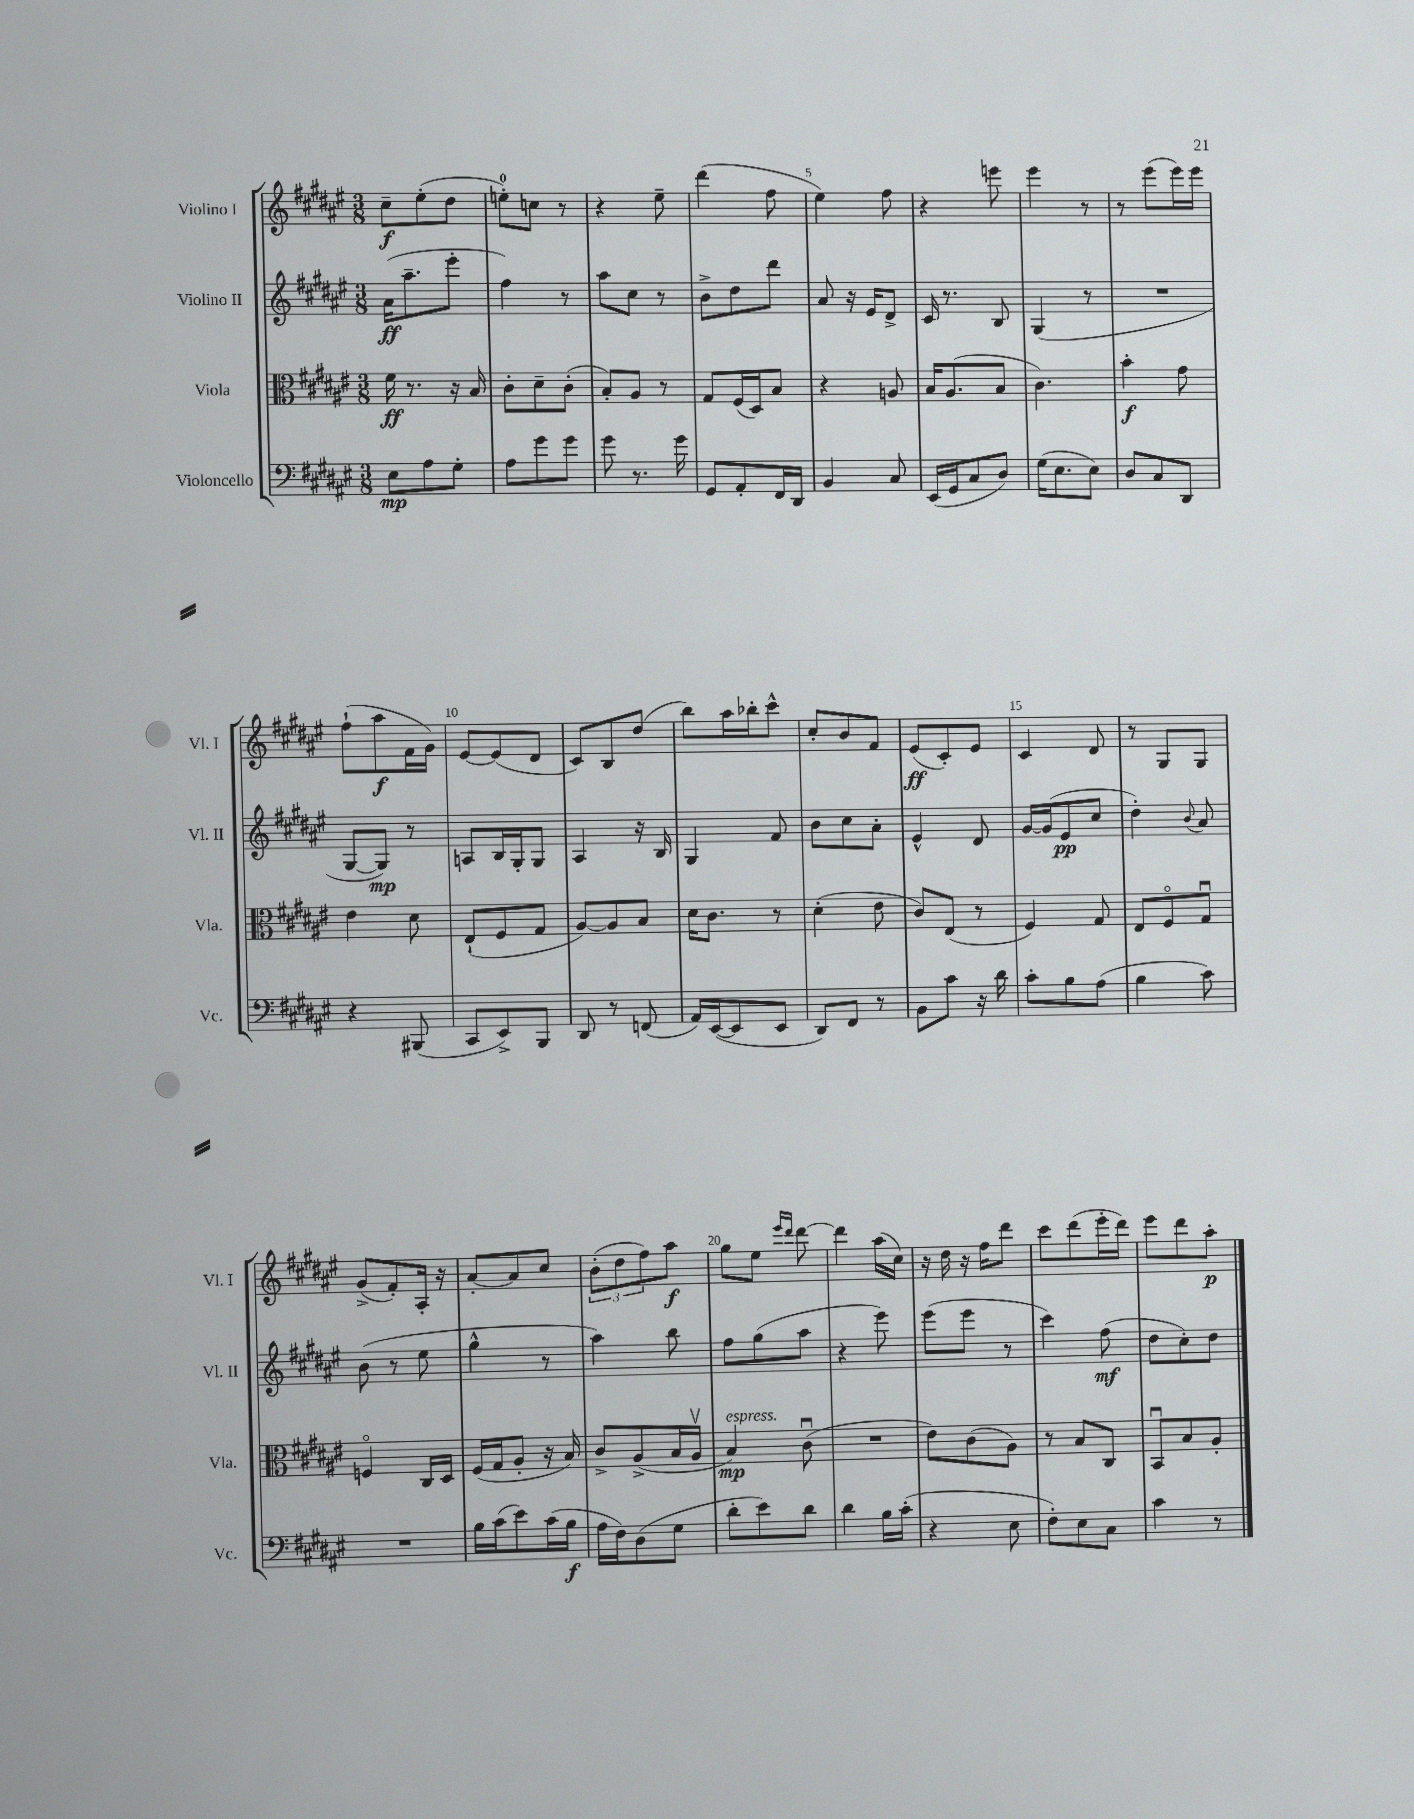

**kern	**dynam	**kern	**dynam	**kern	**dynam	**kern	**dynam
*part4	*part4	*part3	*part3	*part2	*part2	*part1	*part1
*staff4	*staff4	*staff3	*staff3	*staff2	*staff2	*staff1	*staff1
*I"Violoncello	*	*I"Viola	*	*I"Violino II	*	*I"Violino I	*
*I'Vc.	*	*I'Vla.	*	*I'Vl. II	*	*I'Vl. I	*
*clefF4	*	*clefC3	*	*clefG2	*	*clefG2	*
*k[f#c#g#d#a#e#]	*	*k[f#c#g#d#a#e#]	*	*k[f#c#g#d#a#e#]	*	*k[f#c#g#d#a#e#]	*
*M3/8	*	*M3/8	*	*M3/8	*	*M3/8	*
=1	=1	=1	=1	=1	=1	=1	=1
8E#\L	mp	16f#\	ff	(16a#\KL	ff	8cc#~\L	f
.	.	8.r	.	8.aa#~\	.	.	.
8A#\	.	.	.	.	.	(8ee#'\	.
8G#'\J	.	16r	.	8eee#'\J	.	8dd#\J	.
.	.	16B/	.	.	.	.	.
=2	=2	=2	=2	=2	=2	=2	=2
8A#\L	.	8c#'\L	.	4ff#\)	.	8een'\L)	.
8g#\	.	8d#~\	.	.	.	8ccn\J	.
8g#\J	.	(8c#'\J	.	8r	.	8r	.
=3	=3	=3	=3	=3	=3	=3	=3
8g#\	.	8B'/L)	.	8aa#\L	.	4r	.
8.r	.	8A#/J	.	8cc#\J	.	.	.
.	.	8r	.	8r	.	8ee#~\	.
16g#\	.	.	.	.	.	.	.
=4	=4	=4	=4	=4	=4	=4	=4
8GG#/L	.	8G#/L	.	8b^\L	.	(4ddd#\	.
8AA#'/	.	(16F#/L	.	8dd#\	.	.	.
.	.	16D#/J)	.	.	.	.	.
16FF#/L	.	8B/J	.	8ddd#\J	.	8ff#\	.
16DD#/JJ	.	.	.	.	.	.	.
=5	=5	=5	=5	=5	=5	=5	=5
4BB/	.	4r	.	8a#/	.	4ee#\)	.
.	.	.	.	16r	.	.	.
.	.	.	.	16e#/KL	.	.	.
8C#/	.	8An/	.	8d#^/J	.	8ff#\	.
=6	=6	=6	=6	=6	=6	=6	=6
(16EE#/LL	.	16B/KL	.	16c#/	.	4r	.
16GG#/J	.	(8.A#/	.	8.r	.	.	.
8C#/	.	.	.	.	.	.	.
8D#/J)	.	8B/J	.	8B/	.	8eeen\	.
=7	=7	=7	=7	=7	=7	=7	=7
(16G#\KL	.	4.c#\)	.	(4G#/	.	4eee#\	.
8.E#\	.	.	.	.	.	.	.
8E#\J)	.	.	.	8r	.	8r	.
=8	=8	=8	=8	=8	=8	=8	=8
8D#/L	.	4b'\	f	4.r	.	8r	.
8C#/	.	.	.	.	.	(8eee#\L	.
8DD#/J	.	8g#\	.	.	.	16eee#\L)	.
.	.	.	.	.	.	16eee#\JJ	.
!!LO:LB:g=z
=9	=9	=9	=9	=9	=9	=9	=9
4r	.	4e#\	.	[8G#/L	.	(8ff#`\L	.
.	.	.	.	8G#/J])	mp	8aa#\	f
(8BBB#X/	.	8d#\	.	8r	.	16f#\L	.
.	.	.	.	.	.	16g#\JJ)	.
=10	=10	=10	=10	=10	=10	=10	=10
8CC#/L	.	(8E#`/L	.	8An/L	.	[8e#/L	.
8EE#^/)	.	8F#/	.	16B/L	.	(8e#/]	.
.	.	.	.	16G#'/J	.	.	.
8BBB/J	.	8G#/J	.	8G#/J	.	8d#/J	.
=11	=11	=11	=11	=11	=11	=11	=11
8DD#/	.	[8A#/L)	.	4A#/	.	8c#/L)	.
8r	.	8A#/]	.	.	.	8B/	.
(8FFn/	.	8B/J	.	16r	.	(8dd#/J	.
.	.	.	.	16B/	.	.	.
=12	=12	=12	=12	=12	=12	=12	=12
16AA#/LL)	.	16d#\KL	.	4G#/	.	8bb\L)	.
([16EE#/J	.	8.c#\J	.	.	.	.	.
8EE#/]	.	.	.	.	.	16aa#\L	.
.	.	.	.	.	.	16bb-X'\J	.
8EE#/J	.	8r	.	8f#/	.	8ccc#^^\J	.
=13	=13	=13	=13	=13	=13	=13	=13
8DD#/L)	.	(4d#'\	.	8b\L	.	8cc#'/L	.
8FF#/J	.	.	.	8cc#\	.	8b/	.
8r	.	8e#\	.	8a#'\J	.	8f#/J	.
=14	=14	=14	=14	=14	=14	=14	=14
8BB\L	.	8c#/L)	.	4e#^^/	.	(8e#/L	ff
8c#\J	.	(8E#/J	.	.	.	8c#'/)	.
16r	.	8r	.	8d#/	.	8e#/J	.
16d#\	.	.	.	.	.	.	.
=15	=15	=15	=15	=15	=15	=15	=15
8c#'\L	.	4F#/)	.	[16g#/LL	.	4c#/	.
.	.	.	.	(16g#/J]	.	.	.
8B\	.	.	.	8e#/	pp	.	.
(8A#\J	.	8G#/	.	8cc#/J	.	8d#/	.
=16	=16	=16	=16	=16	=16	=16	=16
4B\	.	8E#/L	.	4dd#'\)	.	8r	.
.	.	8F#/	.	.	.	8G#/L	.
.	.	.	.	8qqb/	.	.	.
8c#\)	.	8G#u/J	.	8a#/	.	8G#/J	.
!!LO:LB:g=z
=17	=17	=17	=17	=17	=17	=17	=17
4.r	.	4Fn/	.	(8b\	.	(8g#^/L	.
.	.	.	.	8r	.	8f#'/)	.
.	.	16C#/LL	.	8ee#\	.	16A#'/Jk	.
.	.	16D#/JJ	.	.	.	16r	.
=18	=18	=18	=18	=18	=18	=18	=18
16B\LL	.	(16F#/LL	.	4gg#^^\	.	[8a#'/L	.
(16c#\J	.	16G#/J	.	.	.	.	.
8e#\)	.	8A#'/J	.	.	.	8a#/]	.
(16c#\L	.	16r	.	8r	.	8cc#/J	.
16B\JJ	f	16B/)	.	.	.	.	.
=19	=19	=19	=19	=19	=19	=19	=19
16A#\LL	.	8c#^/L	.	4aa#\)	.	(12b'\L	.
16F#\J)	.	.	.	.	.	.	.
.	.	.	.	.	.	12dd#\	.
(8D#\	.	(8A#^/	.	.	.	.	.
.	.	.	.	.	.	12ff#\)	.
8G#\J	.	16B/L	.	8bb\	.	8aa#\J	f
.	.	16A#v/JJ	.	.	.	.	.
=20	=20	=20	=20	=20	=20	=20	=20
!	!	!LO:TX:a:i:t=espress.	!	!	!	!	!
8d#'\L	.	4B/)	mp	8ff#\L	.	8gg#\L	.
8e#\)	.	.	.	(8gg#\	.	8ee#\J	.
.	.	.	.	.	.	16qqeee#/LL	.
.	.	.	.	.	.	16qqddd#/JJ	.
8d#\J	.	(8c#u\	.	8aa#\J	.	[8ddd#\	.
=21	=21	=21	=21	=21	=21	=21	=21
4d#\	.	4.r	.	4r	.	4ddd#\]	.
16B\LL	.	.	.	8eee#\)	.	(16aa#\LL	.
(16c#'\JJ	.	.	.	.	.	16cc#\JJ)	.
=22	=22	=22	=22	=22	=22	=22	=22
4r	.	8e#\L)	.	(8eee#\L	.	16r	.
.	.	.	.	.	.	16dd#\	.
.	.	(8c#\	.	8eee#\J	.	16r	.
.	.	.	.	.	.	16ff#\KL	.
8E#\	.	8A#\J)	.	8r	.	8ddd#\J	.
=23	=23	=23	=23	=23	=23	=23	=23
8F#'\L)	.	8r	.	4ccc#\)	.	8ccc#\L	.
8E#\	.	8B/L	.	.	.	(8ddd#\	.
8C#\J	.	8C#/J	.	(8ff#\	mf	16eee#'\L	.
.	.	.	.	.	.	16ddd#\JJ)	.
=24	=24	=24	=24	=24	=24	=24	=24
4c#\	.	8BBu/L	.	8dd#\L	.	8eee#\L	.
.	.	8B/	.	8cc#'\)	.	8ddd#\	.
8r	.	8A#'/J	.	8dd#\J	.	8aa#'\J	p
==	==	==	==	==	==	==	==
*-	*-	*-	*-	*-	*-	*-	*-
